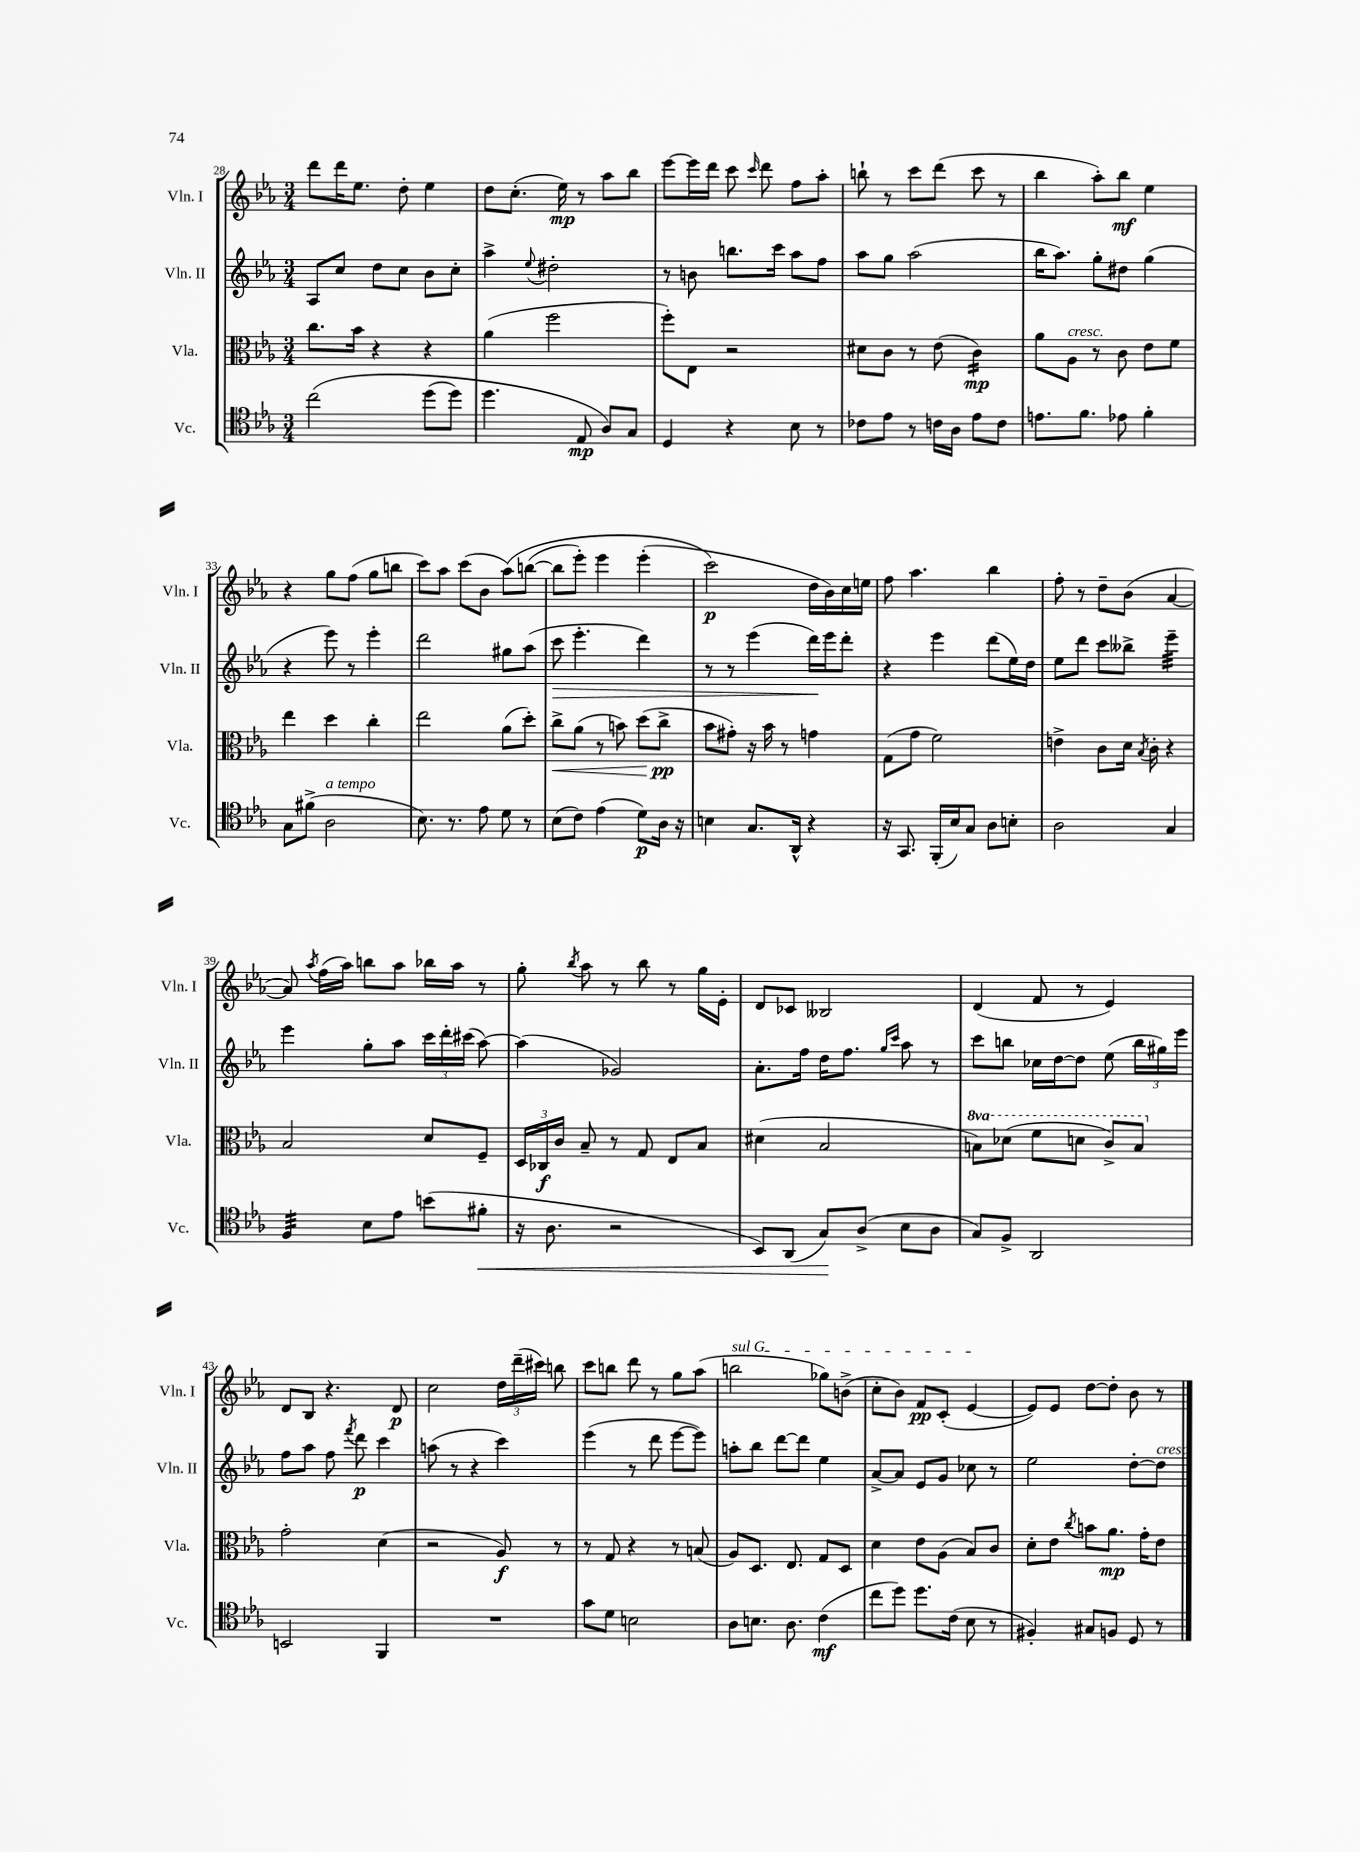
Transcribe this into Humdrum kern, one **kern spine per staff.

**kern	**kern	**kern	**kern
*staff4	*staff3	*staff2	*staff1
*clefC4	*clefC3	*clefG2	*clefG2
*k[b-e-a-]	*k[b-e-a-]	*k[b-e-a-]	*k[b-e-a-]
*M3/4	*M3/4	*M3/4	*M3/4
&(2cc	8.cc	8A-	8ddd
.	.	8cc	16ddd
.	16b-	.	8.ee-
.	4r	8dd	.
.	.	8cc	8dd'
(8dd	4r	8b-	4ee-
8dd)	.	8cc'	.
=	=	=	=
4.dd	(4a-	4aa-^	8dd
.	.	.	(8.cc'
.	.	8qqee-	.
.	2ff	2dd#'	.
.	.	.	16ee-)
8E-	.	.	8r
8A-&)	.	.	8aa-
8G	.	.	8bb-
=	=	=	=
4D	8ff')	8r	[8eee-
.	8E-	8b	16eee-]
.	.	.	16ddd
4r	2r	8.bb	8ccc
.	.	.	16qqccc
.	.	.	8ddd
.	.	16ccc	.
8B-	.	8aa-	8ff
8r	.	8ff	8aa-'
=	=	=	=
8c-	8d#	8aa-	8bb`
8e-	8c	8gg	8r
8r	8r	(2aa-	8ccc
16c	(8e-	.	(8ddd
16A-	.	.	.
8e-	4c)	.	8ccc
8c	.	.	8r
=	=	=	=
8.e	8a-	16bb-	4bb-
.	.	8.aa-)	.
.	8A-	.	.
8.f	.	.	.
.	8r	8gg'	8aa-')
8e-	8c	8dd#	8bb-
4f'	8e-	(4gg	4ee-
.	8f	.	.
=	=	=	=
8G	4ee-	4r	4r
(8f#^	.	.	.
2A-	4dd	8eee-)	8gg
.	.	8r	(8ff
.	4cc'	4eee-'	8gg
.	.	.	8bb
=	=	=	=
8.B-)	2ee-	2ddd	8ccc)
.	.	.	8aa-
8.r	.	.	.
.	.	.	(8ccc
8e-	.	.	8b-
8d	(8a-	8gg#	&(8aa-)
8r	8dd')	(8aa-	([8bb
=	=	=	=
(8B-	8cc^	8ccc	8bb]
8c)	(8a-	4.eee-'	8eee-')
(4e-	8r	.	4eee-
.	8b)	.	.
8d)	(8dd	4ddd)	(4eee-'
16A-	8cc^	.	.
16r	.	.	.
=	=	=	=
4B	8b-	8r	2ccc&)
.	8g#')	8r	.
8.G	16r	(4eee-	.
.	16b-	.	.
.	8r	.	.
16AA-^^	.	.	.
4r	4g	16ddd)	16dd
.	.	16eee-	16b-)
.	.	8ddd'	16cc
.	.	.	16ee
=	=	=	=
16r	(8G	4r	8ff
8.GG	.	.	.
.	8g	.	4.aa-
(16FF'	2f)	4eee-	.
16B-)	.	.	.
8G	.	.	.
8A-	.	(8ddd	4bb-
8B'	.	16ee-)	.
.	.	16dd	.
=	=	=	=
2A-	4e^	8ee-	8ff'
.	.	8ddd	8r
.	8c	8ccc	8dd~
.	16d	8bb--^	(8b-
.	8qB-	.	.
.	16c'	.	.
4G	4r	4eee-~	[4a-
=	=	=	=
4F	2B-	4eee-	8a-])
.	.	.	8qaa-
.	.	.	(16ff
.	.	.	16aa-)
8B-	.	8gg'	8bb
8e-	.	8aa-	8aa-
(8b	8d	24ccc	16bb-
.	.	24ddd'	.
.	.	.	16aa-
.	.	(24ccc#	.
8f#'	8F~	[8aa-)	8r
=	=	=	=
16r	24D	(4aa-]	8gg'
.	24C-	.	.
8.A-	.	.	.
.	24c	.	.
.	.	.	8qbb-
.	8B-~	.	8aa-
2r	8r	2g-)	8r
.	8G	.	8bb-
.	8E-	.	8r
.	8B-	.	16gg
.	.	.	16e-'
=	=	=	=
8BB-)	(4d#	8.a-'	8d
(8AA-	.	.	8c-
.	.	16ff	.
8G)	2B-	16dd	2B--
.	.	8.ff	.
(8A-^	.	.	.
.	.	16qqgg	.
.	.	16qqccc	.
8B-	.	8aa-	.
8A-	.	8r	.
=	=	=	=
8G)	8b)	8ccc	(4d
8F^	(8dd-	8bb	.
2AA-	8ff	16cc-	8f
.	.	[16dd	.
.	8dd	8dd]	8r
.	8cc^)	(8ee-	4e-)
.	8b	24bb	.
.	.	24gg#)	.
.	.	24eee-	.
=	=	=	=
2BB	2g'	8ff	8d
.	.	8aa-	8B-
.	.	8ff	4.r
.	.	8qfff	.
.	.	8ddd	.
4FF	(4d	4ccc	.
.	.	.	8d
=	=	=	=
2.r	2r	(8aa	2cc
.	.	8r	.
.	.	4r	.
.	8A-)	4ccc)	24dd
.	.	.	(24ddd~
.	.	.	24ccc#)
.	8r	.	8bb
=	=	=	=
8g	8r	(4eee-	8ccc
8d	8G	.	8bb
2B	4r	8r	8ddd
.	.	8ddd	8r
.	8r	[8eee-	8gg
.	(8B	8eee-])	(8aa-
=	=	=	=
8A-	8A-)	8aa'	2bb
8.B	8.D	8bb-	.
.	.	[8ddd	.
8.A-	8.E-	.	.
.	.	8ddd]	.
(4c	8G	4ee-	8gg-)
.	8D	.	(8b^
=	=	=	=
8cc	4d	[8a-^	8cc'
8dd)	.	8a-]	8b-)
8.dd	8e-	8e-	8f
.	(8A-	8g	(8c'
(16c	.	.	.
8B-	8B-)	8cc-	[4e-
8r	8c	8r	.
=	=	=	=
4F#')	8d'	2ee-	8e-])
.	8e-	.	8e-
.	8qcc	.	.
8G#	8b	.	[8dd
8F	8.a-	.	8dd']
8D	.	[8dd'	8b-
.	16g'	.	.
8r	8e-	8dd]	8r
==	==	==	==
*-	*-	*-	*-
